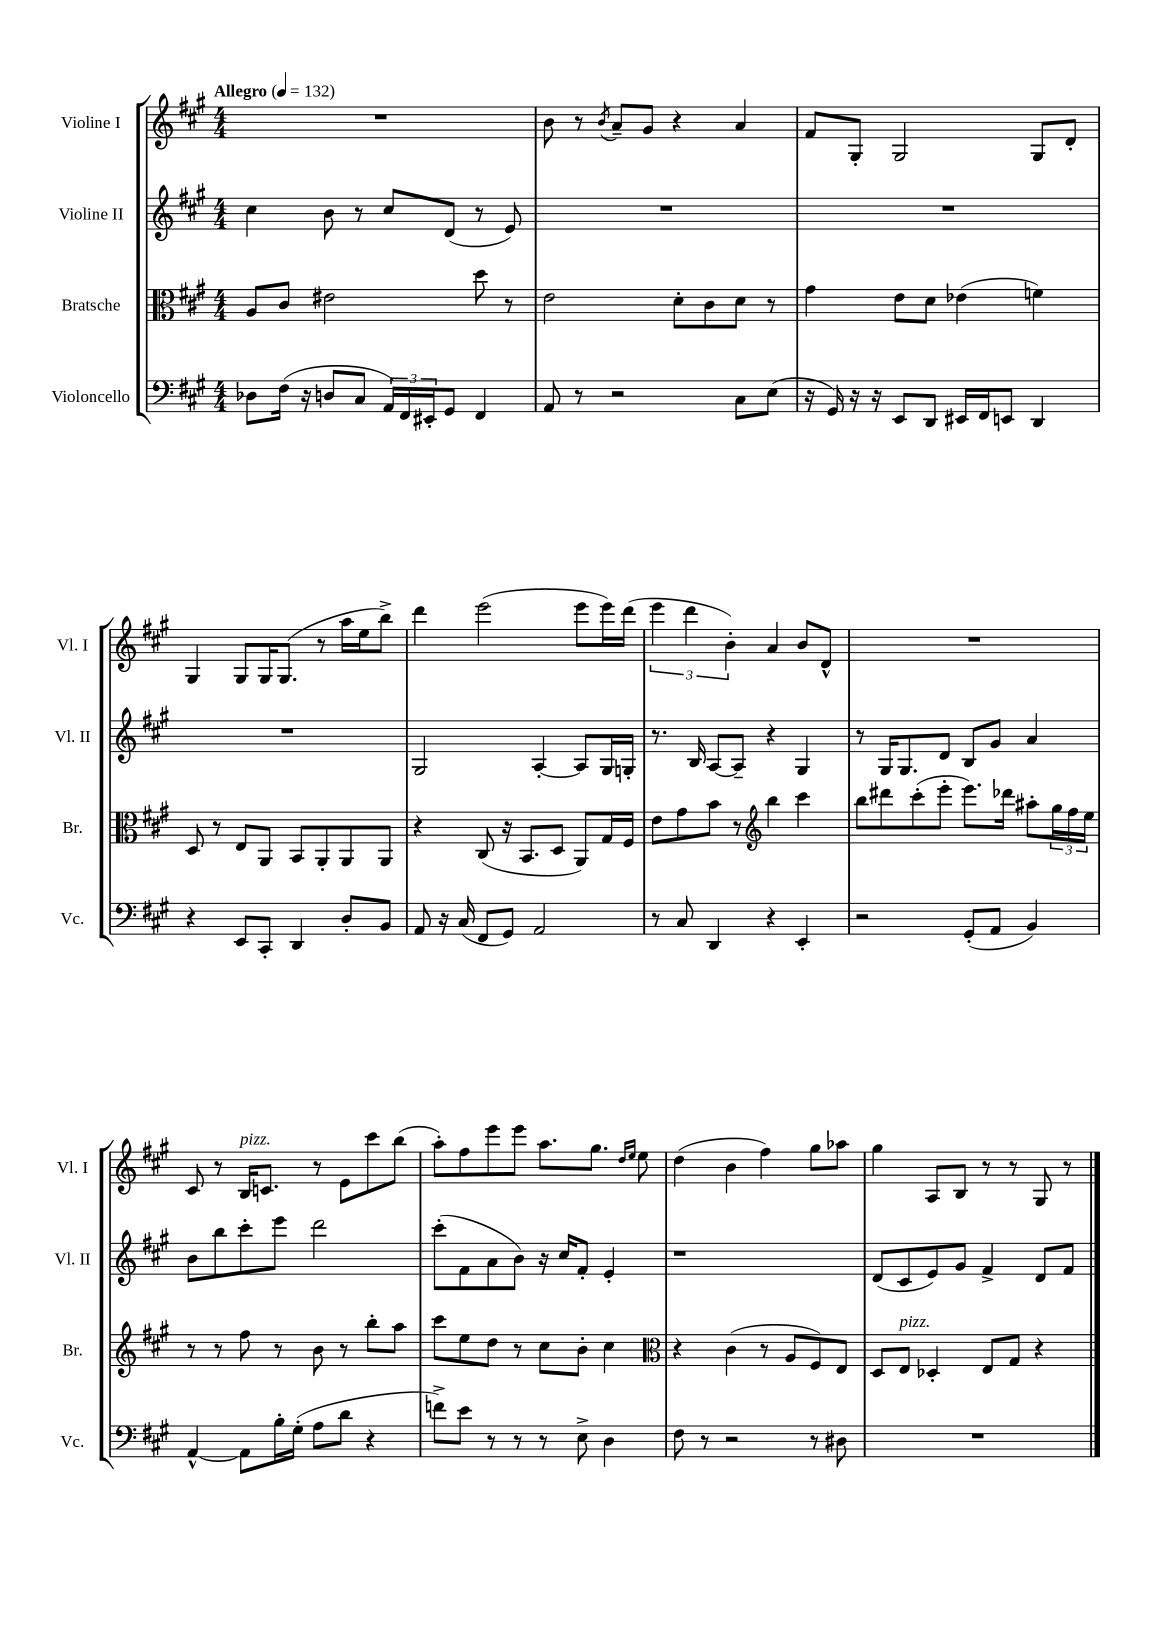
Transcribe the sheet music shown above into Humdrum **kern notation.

**kern	**kern	**kern	**kern
*staff4	*staff3	*staff2	*staff1
*clefF4	*clefC3	*clefG2	*clefG2
*k[f#c#g#]	*k[f#c#g#]	*k[f#c#g#]	*k[f#c#g#]
*M4/4	*M4/4	*M4/4	*M4/4
*MM132	*MM132	*MM132	*MM132
8D-\L	8A/L	4cc#\	1r
(16F#\Jk	8c#/J	.	.
16r	.	.	.
8D/L	2e#\	8b\	.
8C#/J	.	8r	.
24AA/LL)	.	8cc#/L	.
24FF#/	.	.	.
24EE#'/J	.	.	.
8GG#/J	.	(8d/J	.
4FF#/	8dd\	8r	.
.	8r	8e/)	.
=	=	=	=
8AA/	2e\	1r	8b\
8r	.	.	8r
.	.	.	8qb/
2r	.	.	8a~/L
.	.	.	8g#/J
.	8d'\L	.	4r
.	8c#\	.	.
8C#\L	8d\J	.	4a/
(8E\J	8r	.	.
=	=	=	=
16r	4g#\	1r	8f#/L
16GG#/)	.	.	.
16r	.	.	8G#'/J
16r	.	.	.
8EE/L	8e\L	.	2G#/
8DD/J	8d\J	.	.
16EE#/LL	(4e-\	.	.
16FF#/J	.	.	.
8EE/J	.	.	.
4DD/	4f\)	.	8G#/L
.	.	.	8d'/J
=	=	=	=
4r	8D/	1r	4G#/
.	8r	.	.
8EE/L	8E/L	.	8G#/L
8CC#'/J	8AA/J	.	16G#/K
.	.	.	(8.G#/J
4DD/	8BB/L	.	.
.	8AA'/	.	8r
8D'/L	8AA/	.	16aa\LL
.	.	.	16ee\J
8BB/J	8AA/J	.	8bb^\J)
=	=	=	=
8AA/	4r	2G#/	4ddd\
16r	.	.	.
(16C#/	.	.	.
8FF#/L	(8C#/	.	(2eee\
8GG#/J)	16r	.	.
.	8.BB/L	.	.
2AA/	.	[4A'/	.
.	8D/J	.	.
.	8AA/L)	8A/]L	8eee\L
.	16G#/L	16G#/L	16eee\L)
.	16F#/JJ	16G'/JJ	(16ddd\JJ
=	=	=	=
8r	8e\L	8.r	6eee\
8C#/	8g#\	.	.
.	.	.	6ddd\
.	.	16B/	.
4DD/	8b\J	[8A/L	.
.	.	.	6b'\)
.	8r	8A~/]J	.
*	*clefG2	*	*
4r	4bb\	4r	4a/
4EE'/	4ccc#\	4G#/	8b/L
.	.	.	8d^^/J
=	=	=	=
2r	8bb\L	8r	1r
.	8ddd#\	16G#/LK	.
.	.	8.G#/	.
.	(8ccc#'\	.	.
.	8eee'\J	8d/J	.
(8GG#'/L	8.eee\L)	8B/L	.
8AA/J	.	8g#/J	.
.	16ddd-\Jk	.	.
4BB/)	8aa#'\L	4a/	.
.	24gg#\L	.	.
.	24ff#\	.	.
.	24ee\JJ	.	.
=	=	=	=
[4AA^^/	8r	8b\L	8c#/
.	8r	8bb\	8r
8AA\]L	8ff#\	8ccc#'\	16B/LK
.	.	.	8.c/J
16B'\L	8r	8eee\J	.
(16G#'\JJ	.	.	.
8A\L	8b\	2ddd\	8r
8d\J	8r	.	8e\L
4r	8bb'\L	.	8ccc#\
.	8aa\J	.	(8bb\J
=	=	=	=
8f^\L)	8ccc#\L	(8ccc#'\L	8aa'\L)
8e\J	8ee\	8f#\	8ff#\
8r	8dd\J	8a\	8eee\
8r	8r	8b\J)	8eee\J
8r	8cc#\L	16r	8.aa\L
.	.	16cc#/LK	.
8E^\	8b'\J	8f#'/J	.
.	.	.	8.gg#\J
4D\	4cc#\	4e'/	.
.	.	.	16qqdd/LL
.	.	.	16qqee/JJ
.	.	.	8ee\
=	=	=	=
*	*clefC3	*	*
8F#\	4r	1r	(4dd\
8r	.	.	.
2r	(4c#\	.	4b\
.	8r	.	4ff#\)
.	8A/L	.	.
8r	8F#/)	.	8gg#\L
8D#\	8E/J	.	8aa-\J
=	=	=	=
1r	8D/L	(8d/L	4gg#\
.	8E/J	8c#/	.
.	4D-'/	8e/)	8A/L
.	.	8g#/J	8B/J
.	8E/L	4f#^/	8r
.	8G#/J	.	8r
.	4r	8d/L	8G#/
.	.	8f#/J	8r
==	==	==	==
*-	*-	*-	*-
